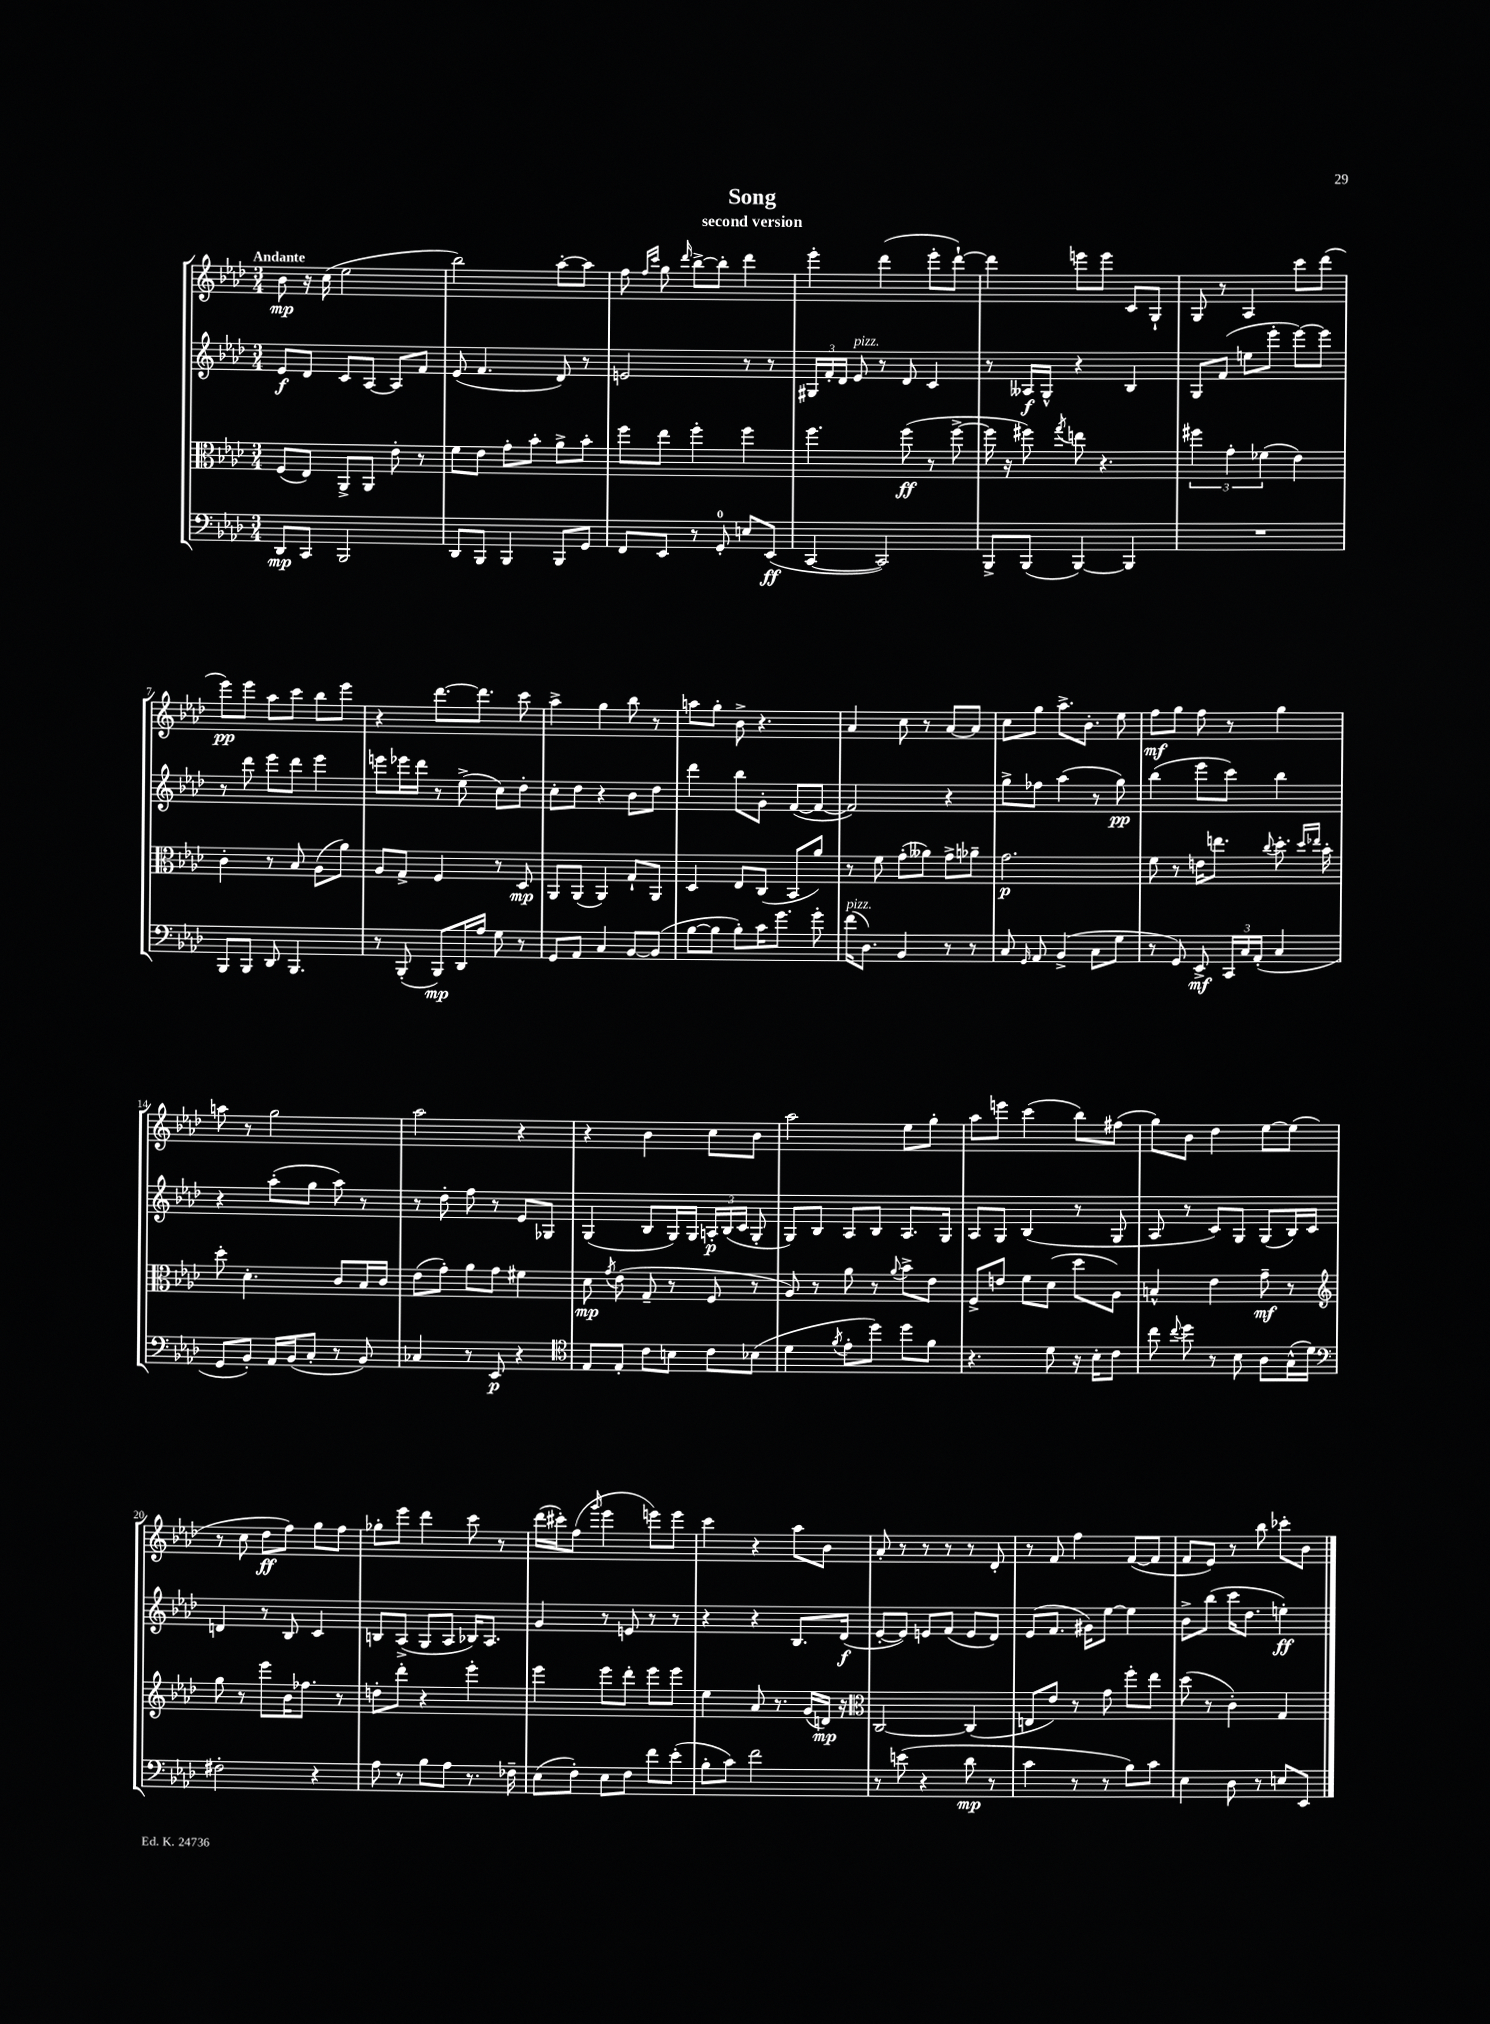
\header { title = "Song" subtitle = "second version" }
<<
\new StaffGroup <<
\new Staff = "s0" {
    \clef treble \key aes \major \numericTimeSignature \time 3/4 \tempo "Andante"
    \autoBeamOff bes'8\mp r16 c''16( ees''2 |
    bes''2) aes''8[~-. aes''8] |
    f''8 \grace { f''16[ c'''16] } g''8 \grace { des'''16 } bes''8[~-> bes''8]-. des'''4 |
    ees'''4-. des'''4( ees'''8[-. des'''8]~-!) |
    des'''4 e'''8[ e'''8] c'8[ g8]-! |
    g8 r8 aes4 c'''8[ des'''8]( |
    ees'''8[\pp) ees'''8] aes''8[ c'''8] bes''8[ ees'''8] |
    r4 des'''8.[~ des'''8.] c'''8 |
    aes''4-> g''4 bes''8 r8 |
    a''8[ g''8]-. bes'8-> r4. |
    aes'4 c''8 r8 aes'8[~ aes'8] |
    c''8[ g''8] aes''8.[-> bes'8.]-. ees''8 |
    f''8[\mf g''8] f''8 r8 g''4 |
    a''8 r8 g''2 |
    aes''2 r4 |
    r4 bes'4 c''8[ bes'8] |
    aes''2 ees''8[ g''8]-. |
    aes''8[ e'''8] c'''4( bes''8[) fis''8]( |
    g''8[) bes'8] des''4 ees''8[~ ees''8]( |
    r8 c''8 des''8[\ff f''8]) g''8[ f''8] |
    ges''8[-. ees'''8] des'''4 c'''8 r8 |
    des'''16[( cis'''16-.) f''8]( \grace { g'''16 } ees'''4 e'''8[) e'''8] |
    c'''4 r4 aes''8[ bes'8] |
    aes'8-. r8 r8 r8 r8 des'8-. |
    r8 f'8 f''4 f'8[~( f'8] |
    f'8[ ees'8]) r8 bes''8 ces'''8[-. bes'8] \bar "|." |
}
\new Staff = "s1" {
    \clef treble \key aes \major \numericTimeSignature \time 3/4
    \autoBeamOff ees'8[\f des'8] c'8[ aes8]~ aes8[ f'8] |
    ees'8( f'4. des'8) r8 |
    e'2 r8 r8 |
    \tuplet 3/2 { gis16[ f'16-. des'16] } ees'8^\markup { \italic "pizz." } r8 des'8 c'4 |
    r8 aeses16[\f g16]-^ r4 bes4 |
    g8[ f'8]( e''8[ ees'''8]-. ees'''8[~) ees'''8] |
    r8 des'''8 ees'''8[ des'''8] ees'''4 |
    e'''8[ ees'''16 des'''16] r8 ees''8->( c''8[) des''8]-. |
    c''8[-. des''8] r4 bes'8[ des''8] |
    des'''4 bes''8[ g'8]-. f'8[~( f'8]~ |
    f'2) r4 |
    g''8[-> fes''8] aes''4( r8 g''8\pp) |
    bes''4( ees'''8[ c'''8]) bes''4 |
    r4 aes''8[-.( g''8] aes''8) r8 |
    r8 des''8-. f''8 r8 ees'8[ ges8] |
    g4( bes8[ g16) g16] \tuplet 3/2 { a16[-.\p bes16( c'16] } g8-. |
    g8[) bes8] aes8[ bes8] aes8.[ g16] |
    aes8[ g8] bes4( r8 g8 |
    aes8 r8 c'8[) g8] g8[( bes16) c'16] |
    d'4 r8 bes8 c'4 |
    b8[ aes8]->( g8[ aes8] bes16[) aes8.] |
    g'4 r8 e'8 r8 r8 |
    r4 r4 bes8.[ des'16]\f( |
    ees'8[~-. ees'8]) e'8[ f'8]( e'8[ des'8]) |
    ees'8[( f'8.] gis'16[) ees''8]~ ees''4 |
    bes'8[-> bes''8]( c'''16[ des''8.] e''4-.\ff) \bar "|." |
}
\new Staff = "s2" {
    \clef alto \key aes \major \numericTimeSignature \time 3/4
    \autoBeamOff f8[( ees8]) aes,8[-> aes,8] ees'8-. r8 |
    f'8[ ees'8] g'8[-. bes'8]-. aes'8[-> bes'8]-. |
    f''8[ ees''8] f''4-. f''4 |
    f''4. f''8\ff( r8 f''8~-> |
    f''16 r16 fis''8) \acciaccatura { g''8 } e''8 r4. |
    \tuplet 3/2 { fis''4 g'4-. fes'4( } ees'4) |
    c'4-. r8 bes8 aes8[( aes'8]) |
    aes8[ g8]-> f4 r8 des8\mp |
    aes,8[ aes,8]( aes,4) g8[-! aes,8] |
    des4 ees8[ c8]( bes,8[ aes'8]) |
    r8 f'8 g'8[-.( aeses'8]) g'8[-> aes'8]-- |
    g'2.\p |
    f'8 r8 e'16[ e''8.] \appoggiatura { c''8 } des''8.-. \grace { des''16[ ees''16] } bes'16-. |
    des''8-. des'4.-. c'8[ bes16 c'16] |
    ees'8[( g'8]-.) aes'8[ g'8] fis'4 |
    des'8\mp \acciaccatura { g'8 } ees'8( g8-- r8 f8 r8 |
    aes8) r8 aes'8 r8 \appoggiatura { aes'8 } bes'8[-> ees'8] |
    f8[-> e'8] f'8[ des'8]( des''8[ aes8]) |
    b4-^ ees'4 g'8--\mf r8 |
    \clef treble g''8 r8 ees'''8[ bes'16 fes''8.] r8 |
    d''8[-. des'''8]-. r4 ees'''4-. |
    ees'''4 ees'''8[ des'''8]-. ees'''8[ ees'''8] |
    ees''4 aes'8 r8. g'16[( d'16]\mp) r16 |
    \clef alto c2~ c4( |
    e8[ ees'8]) r8 g'8 f''8[-. ees''8] |
    des''8( r8 c'4-.) g4 \bar "|." |
}
\new Staff = "s3" {
    \clef bass \key aes \major \numericTimeSignature \time 3/4
    \autoBeamOff des,8[\mp c,8] bes,,2 |
    des,8[ bes,,8] bes,,4 bes,,8[ g,8] |
    f,8[ ees,8] r8 g,8-0-. e8[ ees,8]\ff( |
    c,4~ c,2) |
    bes,,8[-> bes,,8]( bes,,4~) bes,,4 |
    R2. |
    bes,,8[ bes,,8] des,8 bes,,4. |
    r8 bes,,8-.( bes,,8[\mp) des,16 aes16] g8 r8 |
    g,8[ aes,8] c4 bes,8[~ bes,8]( |
    bes8[~ bes8] bes8[-.) c'16 g'8.] g'8-. |
    f'16[^\markup { \italic "pizz." }( des8.]) bes,4 r8 r8 |
    c8 \grace { g,16 } aes,8 bes,4->( c8[ g8] |
    r8 g,8) ees,8->\mf \tuplet 3/2 { c,16[ c16 aes,16]-.( } c4 |
    g,8[ bes,8]-.) aes,16[ bes,16( c8]-. r8 bes,8) |
    ces4 r8 ees,8\p r4 |
    \clef tenor ees8[ ees8]-. c'8[ b8] c'8[ bes8]( |
    des'4 \acciaccatura { f'8 } ees'8[-. des''8]) des''8[ f'8] |
    r4. des'8 r16 bes16[-. c'8] |
    c''8 \appoggiatura { c''8 } des''8 r8 bes8 aes8[ g16-^( des'16]) |
    \clef bass fis2-. r4 |
    aes8 r8 bes8[ aes8] r8. fes16-- |
    ees8[( f8]-.) ees8[ f8] f'8[ ees'8]-.( |
    bes8[-. c'8]) f'2 |
    r8 e'8( r4 des'8\mp r8 |
    c'4 r8 r8 bes8[) c'8] |
    ees4 des8 r8 e8[ ees,8] \bar "|." |
}
>>
>>
